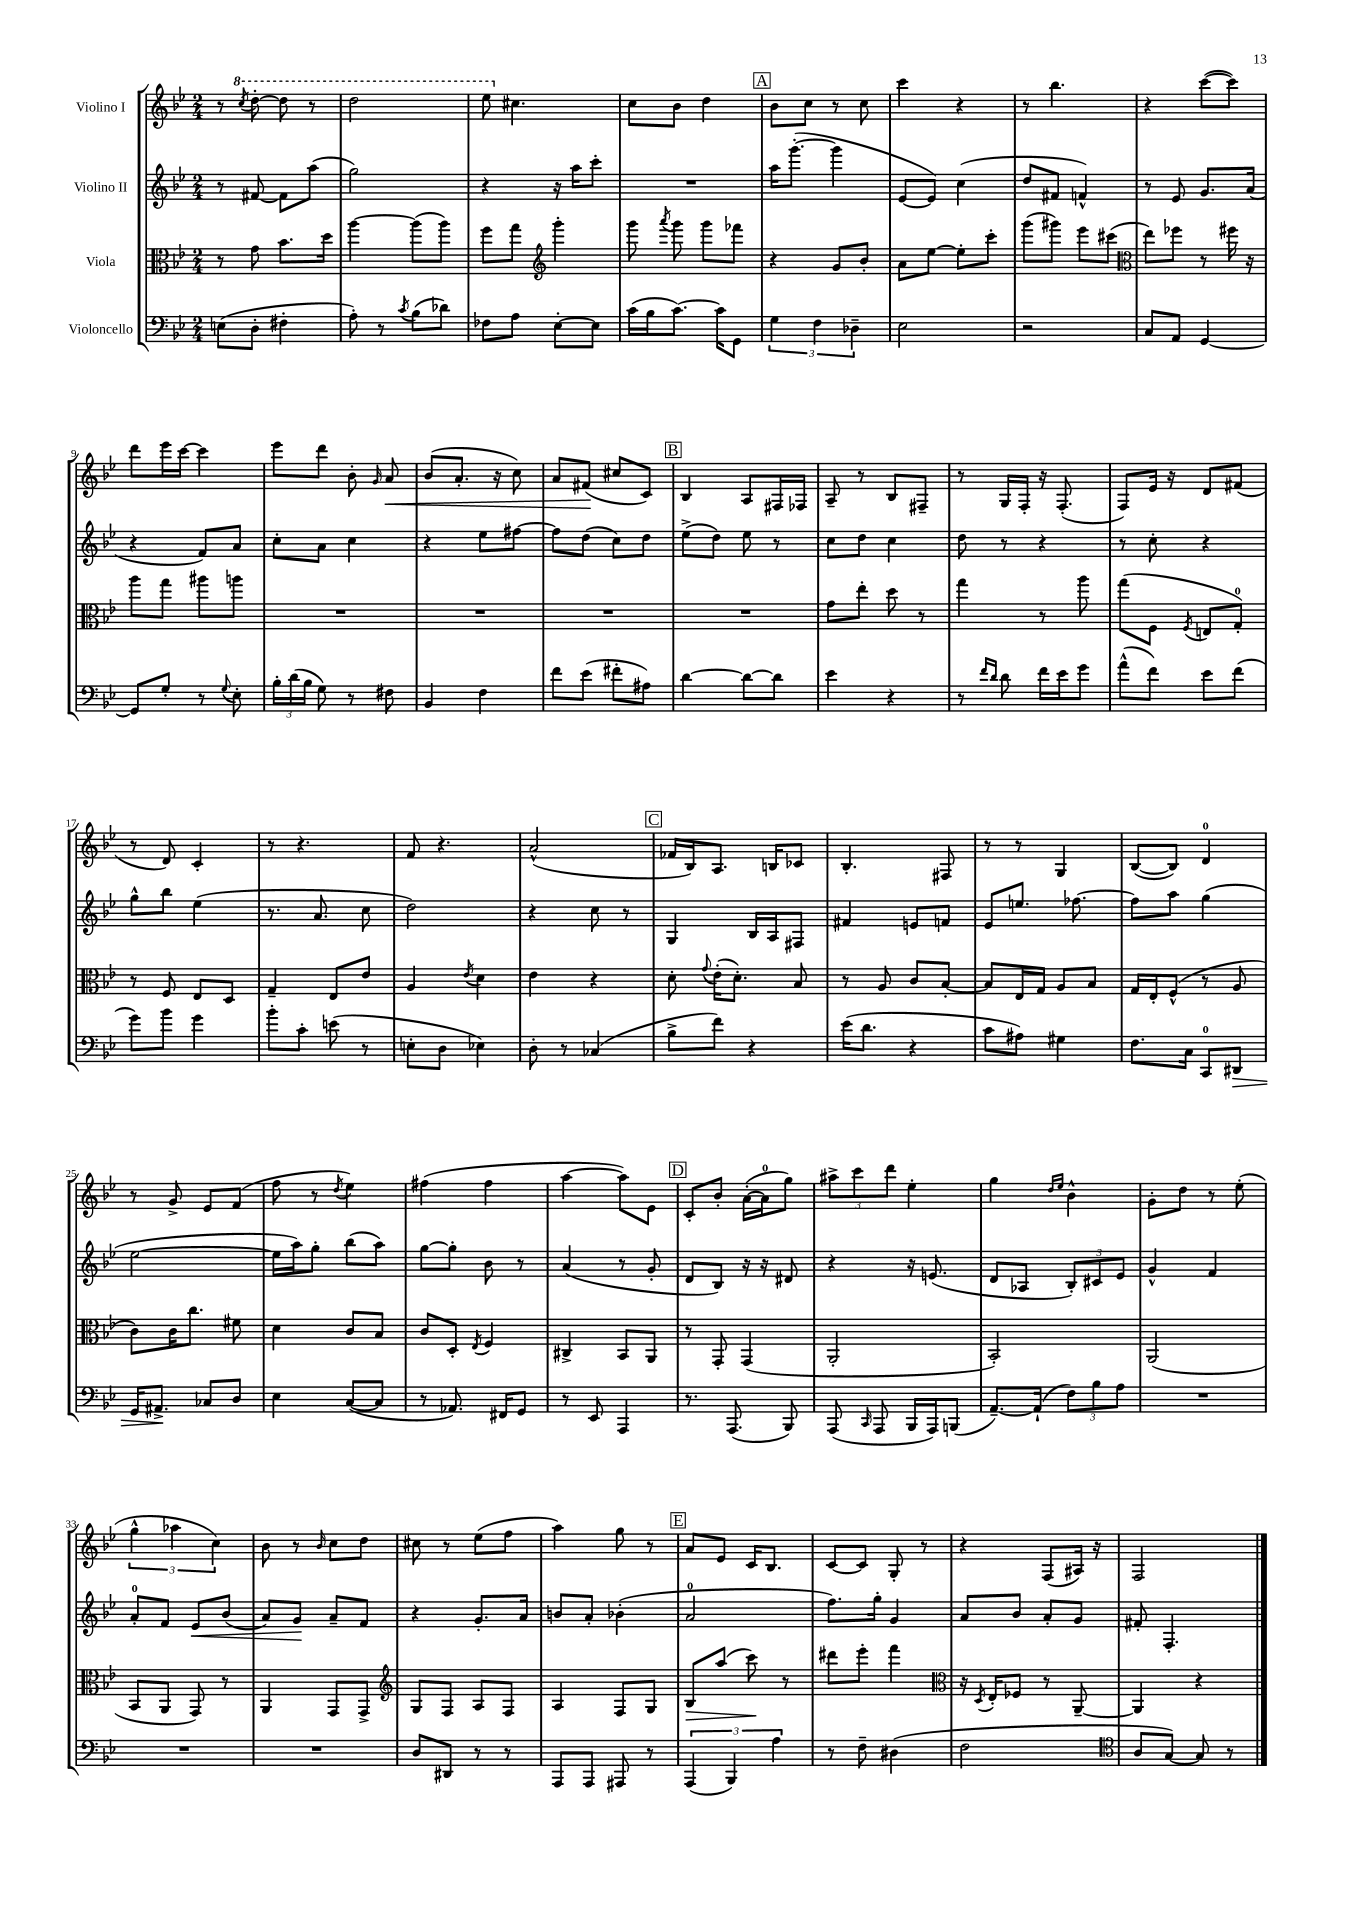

**kern	**kern	**kern	**kern
*staff4	*staff3	*staff2	*staff1
*clefF4	*clefC3	*clefG2	*clefG2
*k[b-e-]	*k[b-e-]	*k[b-e-]	*k[b-e-]
*M2/4	*M2/4	*M2/4	*M2/4
(8E	8r	8r	8r
.	.	.	8qccc
8D'	8g	[8f#	[8ddd'
4F#'	8.b-	8f#]	8ddd]
.	.	(8aa	8r
.	16dd	.	.
=	=	=	=
8A')	[4aa	2gg)	2ddd
8r	.	.	.
8qc	.	.	.
(8B-	(8aa]	.	.
8d-)	8aa)	.	.
=	=	=	=
8F-	8ff	4r	8eee-
8A	8gg	.	4.cc#
*	*clefG2	*	*
[8E-'	4ggg'	16r	.
.	.	16aa	.
8E-]	.	8ccc'	.
=	=	=	=
(16c	8ggg	2r	8cc
16B-	.	.	.
.	8qaaa	.	.
[8.c)	8ggg	.	8b-
.	8ggg	.	4dd
16c]	.	.	.
8GG	8fff-	.	.
=	=	=	=
6G	4r	16aa	8b-
.	.	([8.ggg'	.
.	.	.	8cc
6F	.	.	.
.	8g	4ggg]	8r
6D-~	.	.	.
.	8b-'	.	8cc
=	=	=	=
2E-	8a	[8e-	4ccc
.	[8ee-	8e-])	.
.	8ee-']	(4cc	4r
.	8ccc'	.	.
=	=	=	=
2r	(8ggg	8dd	8r
.	8ggg#)	8f#	4.bb-
.	8eee-	4f^^)	.
.	(8ccc#	.	.
=	=	=	=
*	*clefC3	*	*
8C	8ee-)	8r	4r
8AA	8ff-	8e-	.
[4GG	8r	8.g	([8ccc
.	16ff#	.	8ccc])
.	16r	(16a	.
=	=	=	=
8GG]	8aa	4r	8ddd
8G'	8gg	.	16eee-
.	.	.	[16ccc
8r	8aa#	8f)	4ccc]
8qqG	.	.	.
8E-'	8aa	8a	.
=	=	=	=
24B-'	2r	8cc'	8eee-
(24d	.	.	.
24B-	.	.	.
8G)	.	8a	8ddd
8r	.	4cc	8b-'
.	.	.	16qqg
8F#	.	.	8a
=	=	=	=
4BB-	2r	4r	(8b-
.	.	.	8.a'
4F	.	8ee-	.
.	.	.	16r
.	.	[8ff#	8cc)
=	=	=	=
8f	2r	8ff#]	8a
(8e-	.	(8dd	(8f#
8f#'	.	8cc)	8cc#
8A#)	.	8dd	8c)
=	=	=	=
[4d	2r	(8ee-^	4B-
.	.	8dd)	.
8d_	.	8ee-	8A
8d]	.	8r	16F#
.	.	.	16F-
=	=	=	=
4e-	8g	8cc	8A~
.	8ee-'	8dd	8r
4r	8dd	4cc	8B-
.	8r	.	8F#~
=	=	=	=
8r	4gg	8dd	8r
16qqf	.	.	.
16qqd	.	.	.
8d	.	8r	16G
.	.	.	16F'
16f	8r	4r	16r
16e-	.	.	(8.F'
8g	8aa	.	.
=	=	=	=
(8a^^	(8gg	8r	8F)
8f)	8F	8cc'	16e-
.	.	.	16r
.	8qF	.	.
8e-	8E	4r	8d
(8f	8G')	.	(8f#
=	=	=	=
8g)	8r	8gg^^	8r
8b-	8F	8bb-	8d)
4g	8E-	(4ee-	4c'
.	8D	.	.
=	=	=	=
8b-'	4G~	8.r	8r
8c'	.	.	4.r
.	.	8.a	.
(8e	8E-	.	.
8r	8e-	8cc	.
=	=	=	=
8E'	4A	2dd)	8f
8D	.	.	4.r
.	8qe-	.	.
4E-)	4d	.	.
=	=	=	=
8D'	4e-	4r	(2a^^
8r	.	.	.
(4C-	4r	8cc	.
.	.	8r	.
=	=	=	=
8B-^	8d'	4G	16f-
.	.	.	16B-)
.	8qqg	.	.
8f)	(16e-'	.	8.A
.	8.d')	.	.
4r	.	16B-	.
.	.	16A	16B
.	8B-	8F#	8c-
=	=	=	=
(16e-	8r	4f#	4.B-'
8.d	.	.	.
.	8A	.	.
4r	8c	8e	.
.	[8B-'	8f	8F#
=	=	=	=
8c	8B-]	8e-	8r
8A#)	16E-	8.ee	8r
.	16G	.	.
4G#	8A	.	4G
.	.	[8.ff-	.
.	8B-	.	.
=	=	=	=
8.F	16G	8ff-]	([8B-
.	16E-'	.	.
.	(8F^^	8aa	8B-])
16C	.	.	.
8CC	8r	(4gg	4d
8DD#	8A	.	.
=	=	=	=
16GG	8c)	[2ee-	8r
8.AA#^	.	.	.
.	16c	.	8g^
.	8.cc	.	.
8C-	.	.	8e-
8D	8f#	.	(8f
=	=	=	=
4E-	4d	16ee-]	8ff
.	.	16aa)	.
.	.	8gg'	8r
.	.	.	8qdd
([8C	8c	(8bb-	4ee-)
8C]	8B-	8aa)	.
=	=	=	=
8r	8c	[8gg	(4ff#
8.AA-)	8D'	8gg']	.
.	8qE-	.	.
.	4F	8b-	4ff#
16FF#	.	.	.
8GG	.	8r	.
=	=	=	=
8r	4C#^	(4a	[4aa
8EE-	.	.	.
4AAA	8BB-	8r	8aa])
.	8AA	8g'	8e-
=	=	=	=
8.r	8r	8d	8c'
.	8GG'	8B-)	8b-'
(8.AAA	.	.	.
.	(4GG	16r	([16a'
.	.	16r	16a]
8BBB-)	.	8d#	8gg)
=	=	=	=
(8AAA	2AA'	4r	12aa#^
.	.	.	12ccc
16qqCC	.	.	.
8AAA	.	.	.
.	.	.	12ddd
16BBB-	.	16r	4ee-'
16AAA)	.	(8.e	.
(8BBB	.	.	.
=	=	=	=
[8.AA~)	2BB-')	8d	4gg
.	.	8A-	.
(16AA`]	.	.	.
.	.	.	16qqdd
.	.	.	16qqee-
12F)	.	12B-')	4b-^^
12B-	.	12c#	.
12A	.	12e-	.
=	=	=	=
2r	(2AA	4g^^	8g'
.	.	.	8dd
.	.	4f	8r
.	.	.	(8ee-'
=	=	=	=
2r	8BB-	8a'	6gg^^
.	8AA	8f	.
.	.	.	6aa-
.	8GG)	8e-	.
.	.	.	6cc)
.	8r	(8b-	.
=	=	=	=
2r	4AA	8a)	8b-
.	.	8g	8r
.	.	.	16qqb-
.	8GG	8a~	8cc
.	8GG^	8f	8dd
=	=	=	=
*	*clefG2	*	*
8D	8G	4r	8cc#
8DD#	8F	.	8r
8r	8A	8.g'	(8ee-
8r	8F	.	8ff
.	.	16a	.
=	=	=	=
8AAA	4A	8b	4aa)
8AAA	.	8a'	.
8AAA#	8F	(4b-'	8gg
8r	8G	.	8r
=	=	=	=
(6AAA	8B-	2a	8a
.	(8aa	.	8e-
6BBB-)	.	.	.
.	8ccc)	.	16c
.	.	.	8.B-
6A	.	.	.
.	8r	.	.
=	=	=	=
8r	8ddd#	8.ff)	[8c
8F~	8eee-'	.	8c]
.	.	16gg'	.
(4D#	4fff	4g	8G'
.	.	.	8r
=	=	=	=
*	*clefC3	*	*
2F	16r	8a	4r
.	8qD	.	.
.	16E-'	.	.
.	8F-	8b-	.
.	8r	8a'	(8F
.	[8AA~	8g	16A#)
.	.	.	16r
=	=	=	=
*clefC4	*	*	*
8A	4AA]	8f#'	2F
[8G)	.	4.F'	.
8G]	4r	.	.
8r	.	.	.
==	==	==	==
*-	*-	*-	*-
